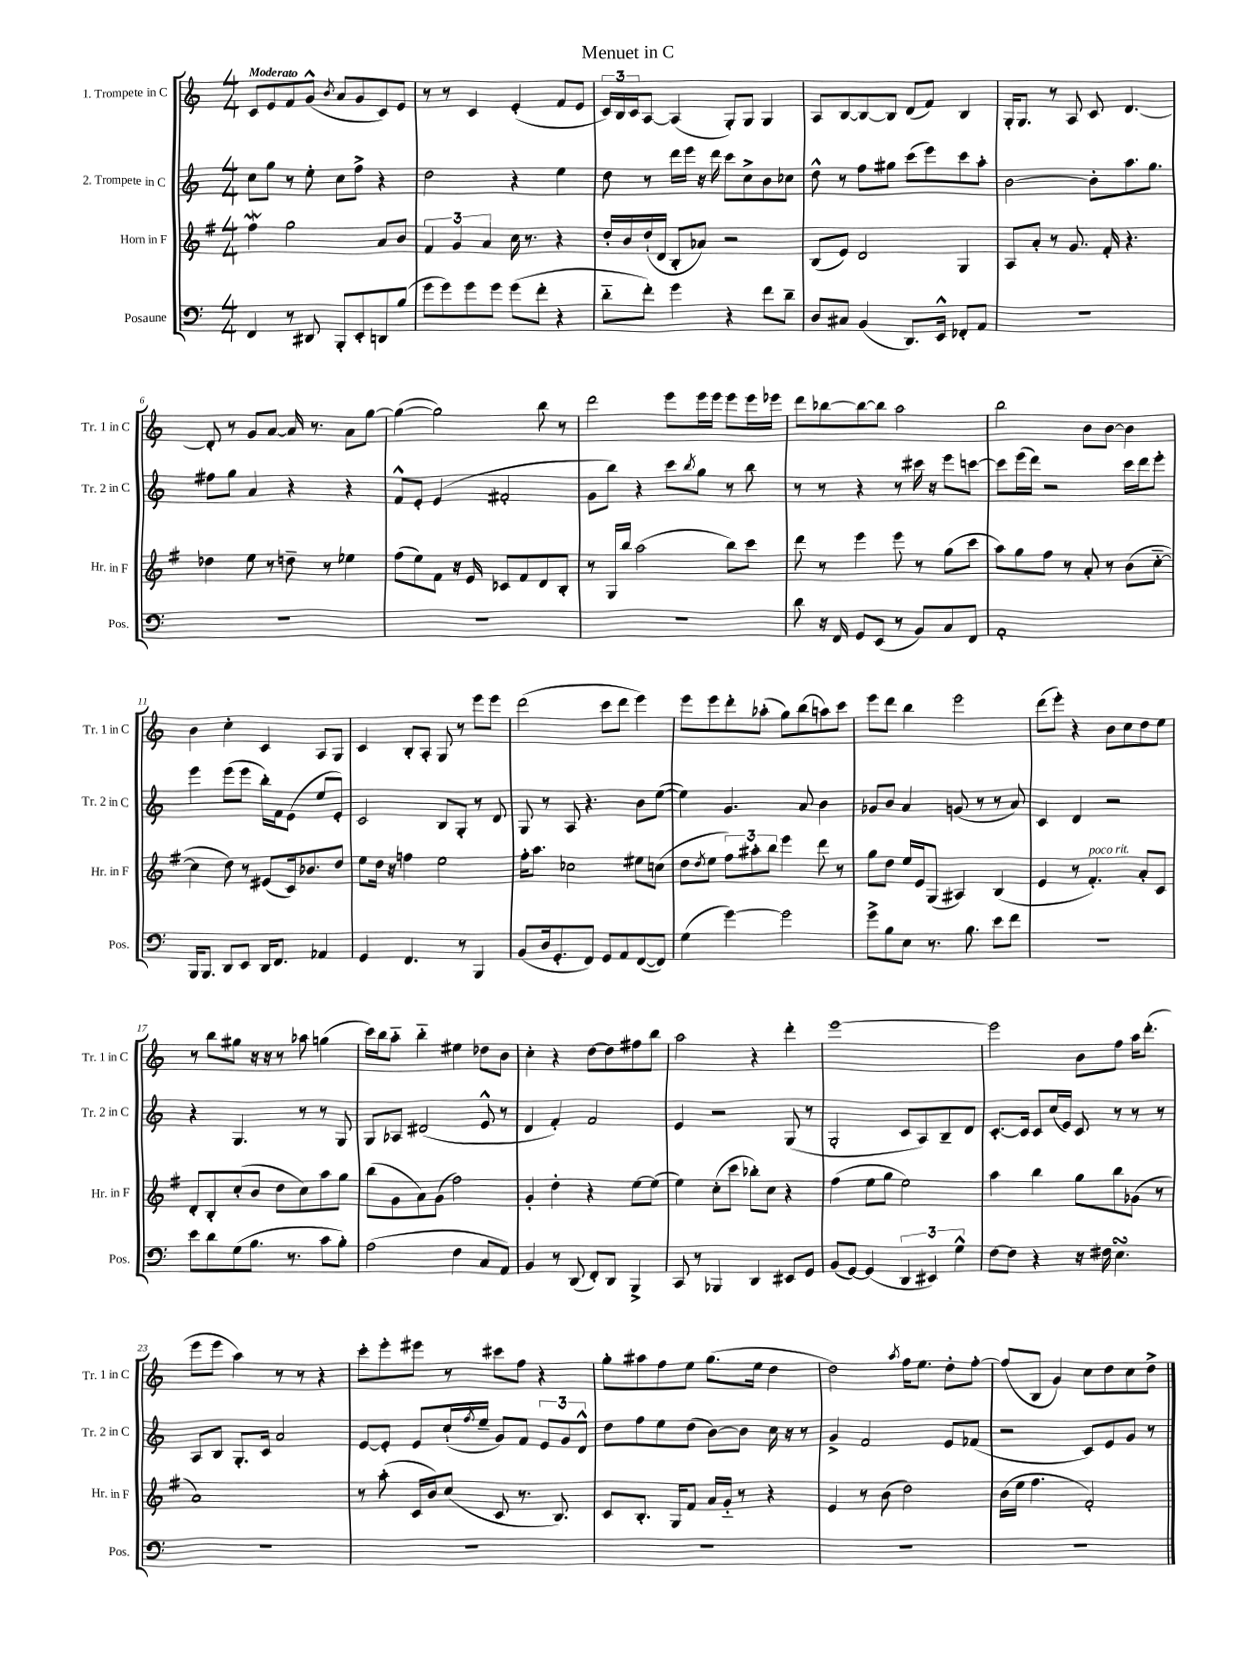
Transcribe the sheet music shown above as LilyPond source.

\header { title = "Menuet in C" }
<<
\new StaffGroup <<
\new Staff = "s0" \with { instrumentName = "1. Trompete in C" shortInstrumentName = "Tr. 1 in C" } {
    \clef treble \key c \major \numericTimeSignature \time 4/4 \tempo "Moderato"
    c'8 e'8 f'8 g'8-^( \acciaccatura { b'8 } a'8 g'8 c'8) e'8 |
    r8 r8 c'4 e'4-.( f'8 e'8 |
    \tuplet 3/2 { c'16) b16 c'16 } a8~ a4( g8-.) g8 g4 |
    a8 b8~ b8~ b8 d'8( f'8) b4 |
    g16-. g8. r8 a8 c'8 d'4.~ |
    d'8-. r8 g'8 a'8~ a'16 r8. a'8 g''8~ |
    g''4~( g''2) b''8 r8 |
    d'''2 e'''8 e'''16 e'''16 e'''8 e'''16 ees'''16 |
    d'''8 bes''8~ bes''8~ bes''8 a''2 |
    b''2 b'8 b'8~ b'4 |
    b'4 c''4-. c'4 a8 g8 |
    c'4 b8-. a8-. g8 r8 e'''8 e'''8 |
    d'''2( c'''8 d'''8 e'''4) |
    e'''8 e'''8 d'''8-. aes''8-.( g''8) b''8( a''8) c'''8 |
    e'''8 d'''8 b''4 e'''2 |
    d'''8( e'''8-.) r4 b'8 c''8 d''8 e''8 |
    r8 b''8 gis''8 r16 r16 r8 aes''8 g''4( |
    c'''16) b''16 a''8-_ b''4-_ eis''4 des''8 b'8 |
    c''4-. r4 d''8~ d''8 fis''8 b''8 |
    a''2 r4 d'''4-. |
    e'''1~ |
    e'''2 b'8 f''8 a''16 d'''8.-.( |
    e'''8 e'''8 a''4) r8 r8 r4 |
    c'''8-. e'''8-. eis'''8 r8 cis'''8 f''8 r4 |
    g''8-. ais''8 f''8 e''8 g''8.( e''16 d''4 |
    d''2) \acciaccatura { a''8 } f''16 e''8. d''8-. f''8~-. |
    f''8( b8 g'4) c''8 d''8 c''8 d''8-> \bar "|." |
}
\new Staff = "s1" \with { instrumentName = "2. Trompete in C" shortInstrumentName = "Tr. 2 in C" } {
    \clef treble \key c \major \numericTimeSignature \time 4/4
    c''8 g''8 r8 e''8-. c''8 f''8-> r4 |
    d''2 r4 e''4 |
    d''8 r8 d'''16 e'''16 r16 d'''16 c'''8 c''8-> b'8 ces''8 |
    d''8-^ r8 f''8 gis''8 c'''8( e'''8) c'''8 a''8-. |
    b'2~ b'8-. a''8. g''8. |
    fis''8 g''8 a'4 r4 r4 |
    f'8-^ e'8-. e'4( fis'2-. |
    g'8 b''8) r4 c'''8 \acciaccatura { b''8 } g''8 r8 b''8 |
    r8 r8 r4 r8 cis'''16 r16 e'''8 c'''8~ |
    c'''8 e'''16( d'''16) r2 c'''16 d'''16 e'''8-. |
    e'''4 e'''8( e'''8 b''16-.) f'16 e'8( e''8 e'8-.) |
    c'2 b8 g8-. r8 d'8 |
    g8 r8 a8 r4. b'8 e''8~( |
    e''4) g'4. a'8 b'4 |
    ges'8 b'8 a'4 g'8( r8 r8 a'8) |
    c'4 d'4 r2 |
    r4 g4. r8 r8 g8 |
    g8 aes8 dis'2( e'8-^ r8 |
    d'4 f'4-.) f'2 |
    e'4 r2 g8( r8 |
    g2-. c'8 a8) b8-- d'8 |
    c'8.~-. c'16 c'8 c''16( e'16) c'8 r8 r8 r8 |
    a8 b8 g8.-. c'16 a'2 |
    e'8~ e'8-. e'8 c''16-!( \acciaccatura { f''8 } e''16-- g'8) f'8 \tuplet 3/2 { e'8 g'8 d'8-^ } |
    d''8 f''8 e''8 d''8( b'8~) b'8 c''16 r16 r8 |
    g'4-> f'2 e'8 fes'8( |
    r2 c'8) e'8 g'8 r8 \bar "|." |
}
\new Staff = "s2" \with { instrumentName = "Horn in F" shortInstrumentName = "Hr. in F" } {
    \clef treble \key g \major \numericTimeSignature \time 4/4
    fis''4\mordent g''2 a'8 b'8 |
    \tuplet 3/2 { fis'4 g'4 a'4 } c''16 r8. r4 |
    d''16-. b'16 d''16-!( d'16 b8-. aes'8) r2 |
    b8( e'8) d'2 g4 |
    a8 a'8-. r8 g'8. fis'16-. r4. |
    des''4 e''8 r8 d''8-- r8 ees''4 |
    fis''8( e''8) fis'8 r16 e'16 ces'8 fis'8 d'8 b8-. |
    r8 g16 b''16 a''2( b''8) c'''8 |
    d'''8 r8 e'''4 e'''8 r8 g''8( c'''8 |
    a''8) g''8 fis''8 r8 a'8-. r8 b'8( c''8~-_ |
    c''4 d''8) r8 eis'8( c'16) bes'8. d''8 |
    e''8 d''16 r16 f''4 e''2 |
    fis''16-. a''8. ces''2 eis''8 c''8( |
    d''8 \acciaccatura { d''8 } e''8 \tuplet 3/2 { fis''8) ais''8-. b''8 } e'''4 d'''8 r8 |
    g''8 d''8 e''16 e'16 g8( ais4) b4( |
    e'4 r8 fis'4.-.^\markup { \italic "poco rit." }) a'8-. c'8 |
    d'8-. b8-. c''8-.( b'8 d''8 c''8) a''8 g''8 |
    b''8( g'8 a'8) g'8( fis''2) |
    g'4-. d''4-. r4 e''8~ e''8( |
    e''4) c''8-.( c'''8 bes''8-.) c''8 r4 |
    fis''4( e''8 g''8 e''2) |
    a''4 b''4 g''8 b''8 ges'8( r8 |
    a'1) |
    r8 a''8-.( c'16 b'16) c''8( c'8 r8. b8.) |
    c'8 b8.-. g16 fis'8 a'16 g'16-_ r8 r4 |
    e'4 r8 b'8( d''2) |
    b'16( e''16 fis''4. fis'2-.) \bar "|." |
}
\new Staff = "s3" \with { instrumentName = "Posaune" shortInstrumentName = "Pos." } {
    \clef bass \key c \major \numericTimeSignature \time 4/4
    f,4 r8 dis,8 b,,8-. e,8-. d,8 b8( |
    g'8 g'8) g'8 g'8 g'8( f'8-. r4 |
    d'8-_ f'8-.) g'4 r4 f'8 d'8-- |
    d8 cis8 b,4( d,8.) e,16-^ fes,8-. a,8 |
    R1 |
    R1 |
    R1 |
    R1 |
    d'8 r16 f,16 g,8 e,8( r8 b,8) c8 f,8 |
    a,1-. |
    b,,16 b,,8. d,8 e,8 d,16 f,8. aes,4 |
    g,4 f,4. r8 b,,4 |
    b,8( d16 g,8.-. f,8) g,8 a,8 f,8~( f,8) |
    g4( g'4~) g'2 |
    g'8-> b8 e8 r8. b8. e'8 f'8 |
    R1 |
    e'8 d'8 g8( b8. r8. c'8 b8-.) |
    a2( f4 c8 a,8) |
    b,4 r8 d,8( f,8-.) d,8 b,,4-> |
    c,8 r8 bes,,4 d,4 eis,8 g,8 |
    b,8( g,8~) g,4( \tuplet 3/2 { d,4 eis,4) g4-^ } |
    f8~ f8 r4 r16 fis16 e4.\turn |
    R1 |
    R1 |
    R1 |
    R1 |
    R1 \bar "|." |
}
>>
>>
